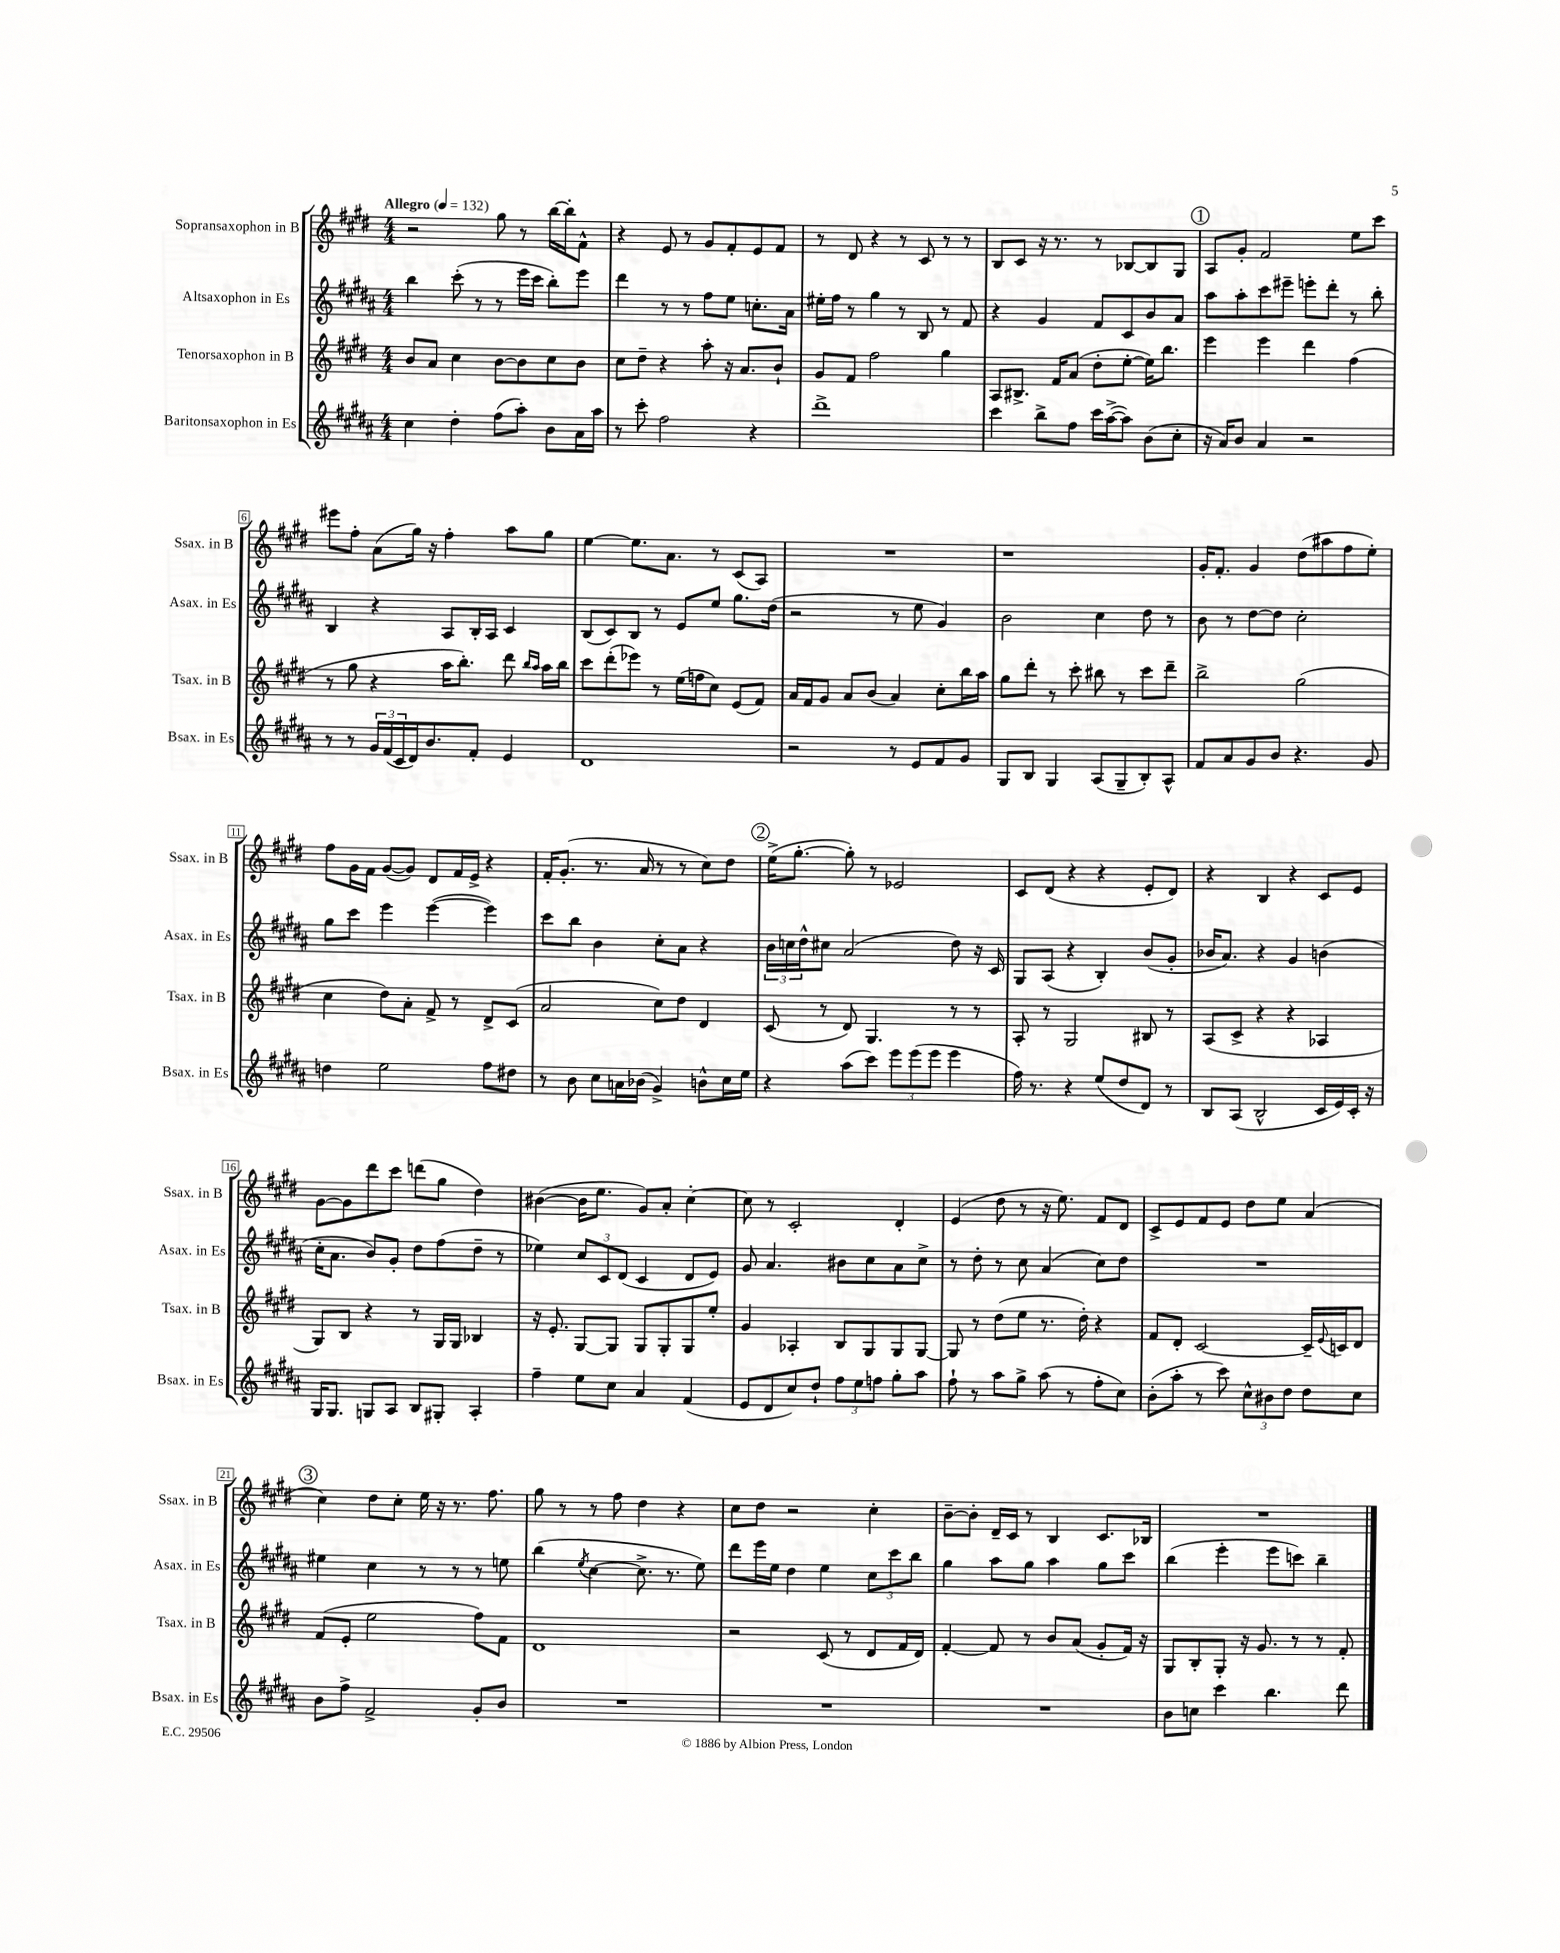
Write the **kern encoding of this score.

**kern	**kern	**kern	**kern
*part4	*part3	*part2	*part1
*staff4	*staff3	*staff2	*staff1
*I"Baritonsaxophon in Es	*I"Tenorsaxophon in B	*I"Altsaxophon in Es	*I"Sopransaxophon in B
*I'Bsax. in Es	*I'Tsax. in B	*I'Asax. in Es	*I'Ssax. in B
*clefG2	*clefG2	*clefG2	*clefG2
*k[f#c#g#d#a#]	*k[f#c#g#d#]	*k[f#c#g#d#a#]	*k[f#c#g#d#]
*M4/4	*M4/4	*M4/4	*M4/4
*MM132	*MM132	*MM132	*MM132
=1	=1	=1	=1
!	!	!	!LO:TX:a:B:t=Allegro
4cc#\	8b/L	4bb\	2r
.	8a/J	.	.
4dd#'\	4cc#\	(8ccc#'\	.
.	.	8r	.
(8ff#\L	[8b\L	8r	8gg#\
8aa#'\J)	8b\]	16eee\LL	8r
.	.	16ccc#\JJ	.
8b\L	8cc#\	8bb'\L)	[16bb\LL
.	.	.	16bb'\J]
16a#\L	8b\J	8eee\J	8f#^^\J
16aa#\JJ	.	.	.
=2	=2	=2	=2
8r	8cc#\L	4ddd#\	4r
8ccc#'\	8dd#~\J	.	.
2ff#\	4r	8r	8e/
.	.	8r	8r
.	8aa'\	8ff#\L	8g#/L
.	16r	8ee\J	8f#'/
.	8.a/L	.	.
4r	.	8.ccn'\L	8e/
.	8b`/J	.	8f#/J
.	.	16a#\Jk	.
=3	=3	=3	=3
1ddd#^	8g#/L	16ee#X'\LL	8r
.	.	16ff#\JJ	.
.	8f#/J	8r	8d#/
.	2ff#\	4gg#\	4r
.	.	8r	8r
.	.	8B/	8c#/
.	4gg#\	8r	8r
.	.	8f#/	8r
=4	=4	=4	=4
4ccc#\	8A/L	4r	8B/L
.	8.B#X^/J	.	8c#/J
8bb^\L	.	4g#/	16r
.	16f#/KL	.	8.r
8ff#\J	(8a/J	.	.
16ccc#\LL	8dd#'\L	8f#/L	8r
([16aa#^\J	.	.	.
8aa#\J])	[8ee'\J	8c#/	[8B-X/L
(8b\L	16ee\KL])	8b/	8B-/]
.	8.bb\J	.	.
8cc#'\J	.	8a#/J	8G#/J
!!LO:REH:place=s1:t=1
=5	=5	=5	=5
16r	4eee\	8aa#\L	8A/L
16a#/KL)	.	.	.
8b/J	.	8aa#'\	8g#'/J
4a#/	4eee\	8ccc#\	2f#/
.	.	8eee#X~\J	.
2r	4ddd#\	8eeen'\L	.
.	.	8ddd#'\J	.
.	(4ff#\	8r	8ee\L
.	.	8bb'\	8ccc#\J
!!LO:LB:g=z
=6	=6	=6	=6
8r	8r	4B/	8eee#X\L
8r	8gg#\	.	8ff#'\J
24g#/LL	4r	4r	(8a\L
(24f#/	.	.	.
24c#/	.	.	.
16d#/J)	.	.	16gg#\Jk)
8.b/	.	.	16r
.	16aa\KL	8A#/L	4ff#'\
.	8.bb'\J)	.	.
8f#'/J	.	16B'/L	.
.	.	16A#/JJ	.
4e/	8ddd#\	4c#/	8aa\L
.	16qqbb/LL	.	.
.	16qqaa/JJ	.	.
.	16aa\LL	.	8gg#\J
.	16bb\JJ	.	.
=7	=7	=7	=7
1d#	8ccc#\L	(8B/L	[4ee\
.	(8ddd#'\	8c#/)	.
.	8eee-X\J)	8B/J	8.ee\L]
.	8r	8r	.
.	.	.	8.a\J
.	(16ee\LL	8e/L	.
.	16ffn\J	.	.
.	8cc#\J)	8ee/J	8r
.	(8e/L	8.gg#\L	(8c#/L
.	8f#/J)	.	8A/J)
.	.	(16dd#\Jk	.
=8	=8	=8	=8
2r	16a/LL	2r	1r
.	16f#/J	.	.
.	8g#/J	.	.
.	8a/L	.	.
.	(8b/J	.	.
8r	4a/)	8r	.
8e/L	.	8ee\	.
8f#/	8cc#'\L	4g#/)	.
8g#/J	16bb\L	.	.
.	16aa\JJ	.	.
=9	=9	=9	=9
8G#/L	8gg#\L	2b\	1r
8B/J	8ddd#'\J	.	.
4G#/	8r	.	.
.	8ccc#'\	.	.
(8A#/L	8bb#X\	4cc#\	.
8G#~/	8r	.	.
8B'/)	8ccc#\L	8dd#\	.
8A#^^/J	8ddd#~\J	8r	.
=10	=10	=10	=10
8f#/L	2bb^\	8b\	16g#'/KL
.	.	.	8.f#'/J
8a#/	.	8r	.
8g#/	.	[8dd#\L	4g#/
8b/J	.	8dd#\J]	.
4.r	(2gg#\	2cc#'\	(8dd#\L
.	.	.	8aa#X\
.	.	.	8ff#\
8g#/	.	.	8ee'\J)
!!LO:LB:g=z
=11	=11	=11	=11
4ddn\	4cc#\	8gg#\L	8ff#\L
.	.	8ccc#\J	16g#\L
.	.	.	16f#\JJ
2ee\	8dd#\L)	4eee\	([8g#/L
.	8a'\J	.	8g#/J])
.	8f#^/	([4eee\	8d#/L
.	8r	.	16f#/L
.	.	.	16e^/JJ
8ff#\L	8d#^/L	4eee\])	4r
8dd#X\J	(8c#/J	.	.
=12	=12	=12	=12
8r	2a/	8ccc#\L	16f#'/KL
.	.	.	(8.g#'/J
8b\	.	8bb\J	.
8cc#\L	.	4b\	8.r
16an\L	.	.	.
(16b-X\JJ	.	.	16a/
4g#^/)	8cc#\L)	8cc#'\L	8r
.	8dd#\J	8a#\J	8r
8bn^^\L	4d#/	4r	8cc#\L)
16cc#\L	.	.	8dd#\J
16ee\JJ	.	.	.
!!LO:REH:place=s1:t=2
=13	=13	=13	=13
4r	(8c#/	24b\LL	(16ee^\KL
.	.	24ccn\	.
.	.	.	[8.gg#'\J
.	.	24dd#^^\J	.
.	8r	8cc#X\J	.
(8aa#\L	8d#/)	(2a#/	8gg#'\])
8ccc#\J)	4.G#/	.	8r
12eee\L	.	.	2e-X/
(12eee\	.	.	.
12eee\J	.	.	.
4eee\	8r	8dd#\)	.
.	8r	16r	.
.	.	16c#/	.
=14	=14	=14	=14
16ff#\)	8A'/	8G#/L	8c#/L
8.r	.	.	.
.	8r	(8A#/J	(8d#/J
4r	2G#/	4r	4r
(8ee/L	.	4B'/)	4r
8dd#/	.	.	.
8d#/J)	8B#X/	(8b/L	8e'/L
8r	8r	8g#'/J	8d#/J)
=15	=15	=15	=15
8B/L	(8A/L	16b-X/KL	4r
.	.	8.a#/J)	.
(8A#/J	8c#^/J	.	.
2B^^/	4r	4r	4B/
.	4r	4g#/	4r
16c#/LL	4A-X/	(4bn\	8c#/L
16e/)	.	.	.
16c#'/JJ	.	.	8e/J
16r	.	.	.
!!LO:LB:g=z
=16	=16	=16	=16
16G#/KL	8G#/L)	16cc#'\KL	[8g#\L
8.G#/J	.	8.a#\J	.
.	8B/J	.	8g#\]
8Gn/L	4r	8b/L)	8ddd#\
8A#/J	.	8g#'/J	8ccc#\J
8B/L	8r	8dd#\L	(8dddn\L
8G#X'/J	16G#/LL	(8ff#\	8gg#\J
.	16G#/JJ	.	.
4A#'/	4B-X/	8dd#~\J	4dd#\)
.	.	8r	.
=17	=17	=17	=17
4ff#~\	16r	4ee-X\)	([4b#X\
.	8.e'/	.	.
8ee\L	[8G#/L	12cc#/L	16b#\KL]
.	.	.	8.ee\J
.	.	12c#/	.
8cc#\J	8G#/J]	.	.
.	.	(12d#/J	.
4a#/	8G#/L	4c#/	8g#/L)
.	8G#'/	.	8a'/J
(4f#/	8G#/	8d#/L	[4cc#'\
.	8ee'/J	8e/J)	.
=18	=18	=18	=18
8e/L	4g#/	8g#/	8cc#\]
8d#/	.	4.a#/	8r
8cc#/)	4A-X'/	.	2c#'/
8dd#`/J	.	.	.
12ff#\L	8B/L	8b#X\L	.
12ee\	.	.	.
.	8G#/	8cc#\	.
12ffn\J	.	.	.
8gg#'\L	8G#/	8a#\	4d#'/
8aa#\J	[8G#/J	8cc#^\J	.
=19	=19	=19	=19
8ff#`\	8G#/]	8r	(4e/
8r	8r	8dd#'\	.
8aa#\L	(8dd#\L	8r	8dd#\
8gg#^\J	8ee\J	8cc#\	8r
(8aa#\	8.r	(4a#/	16r
.	.	.	8.ee\)
8r	.	.	.
.	16dd#'\)	.	.
8ff#'\L	4r	8cc#\L)	8f#/L
8cc#\J)	.	8dd#\J	8d#/J
=20	=20	=20	=20
(8b'\L	8f#/L	1r	8c#^/L
8aa#'\J	8d#'/J	.	8e/
8r	[2c#/	.	8f#/
8ccc#\)	.	.	8e/J
12cc#^^\L	.	.	8dd#\L
12b#X\	.	.	.
.	.	.	8ee\J
12dd#\J	.	.	.
8dd#\L	16c#~/LL]	.	(4a/
.	8qqe/	.	.
.	16cn/J	.	.
8cc#\J	8d#/J	.	.
!!LO:LB:g=z
!!LO:REH:place=s1:t=3
=21	=21	=21	=21
8b\L	(8f#/L	4ee#X\	4cc#\)
8ff#^\J	8e'/J	.	.
2f#^/	2ee\	4cc#\	8dd#\L
.	.	.	8cc#'\J
.	.	8r	16ee\
.	.	.	16r
.	.	8r	8.r
8g#'/L	8ff#\L)	8r	.
.	.	.	8.ff#\
8b/J	8f#\J	8een\	.
=22	=22	=22	=22
1r	1d#	(4bb\	8gg#\
.	.	.	8r
.	.	8qee/	.
.	.	[4cc#\	8r
.	.	.	8ff#\
.	.	8.cc#^\]	4dd#\
.	.	8.r	.
.	.	.	4r
.	.	8ee\)	.
=23	=23	=23	=23
1r	2r	8ddd#\L	8cc#\L
.	.	16eee\L	8dd#\J
.	.	16ee\JJ	.
.	.	4dd#\	2r
.	(8c#/	4ee\	.
.	8r	.	.
.	8d#/L	12cc#\L	4cc#'\
.	.	12ccc#\	.
.	16f#/L	.	.
.	.	12bb\J	.
.	16d#/JJ)	.	.
=24	=24	=24	=24
1r	[4f#'/	4gg#\	[8b~\L
.	.	.	8b'\J]
.	8f#/]	8aa#\L	16d#~/LL
.	.	.	16c#/JJ
.	8r	8gg#\J	8r
.	8b/L	4aa#\	4B/
.	(8a/J	.	.
.	8g#'/L	8gg#\L	8.c#/L
.	16f#/Jk)	8ccc#\J	.
.	16r	.	16B-X/Jk
=25	=25	=25	=25
8b\L	8G#/L	(4bb\	1r
8ccn\J	8B'/	.	.
4ccc#\	8G#'/J	4eee'\	.
.	16r	.	.
.	8.g#/	.	.
4.bb\	.	8eee\L	.
.	8r	8cccn\J)	.
.	8r	4bb~\	.
8ddd#\	8f#'/	.	.
==	==	==	==
*-	*-	*-	*-
